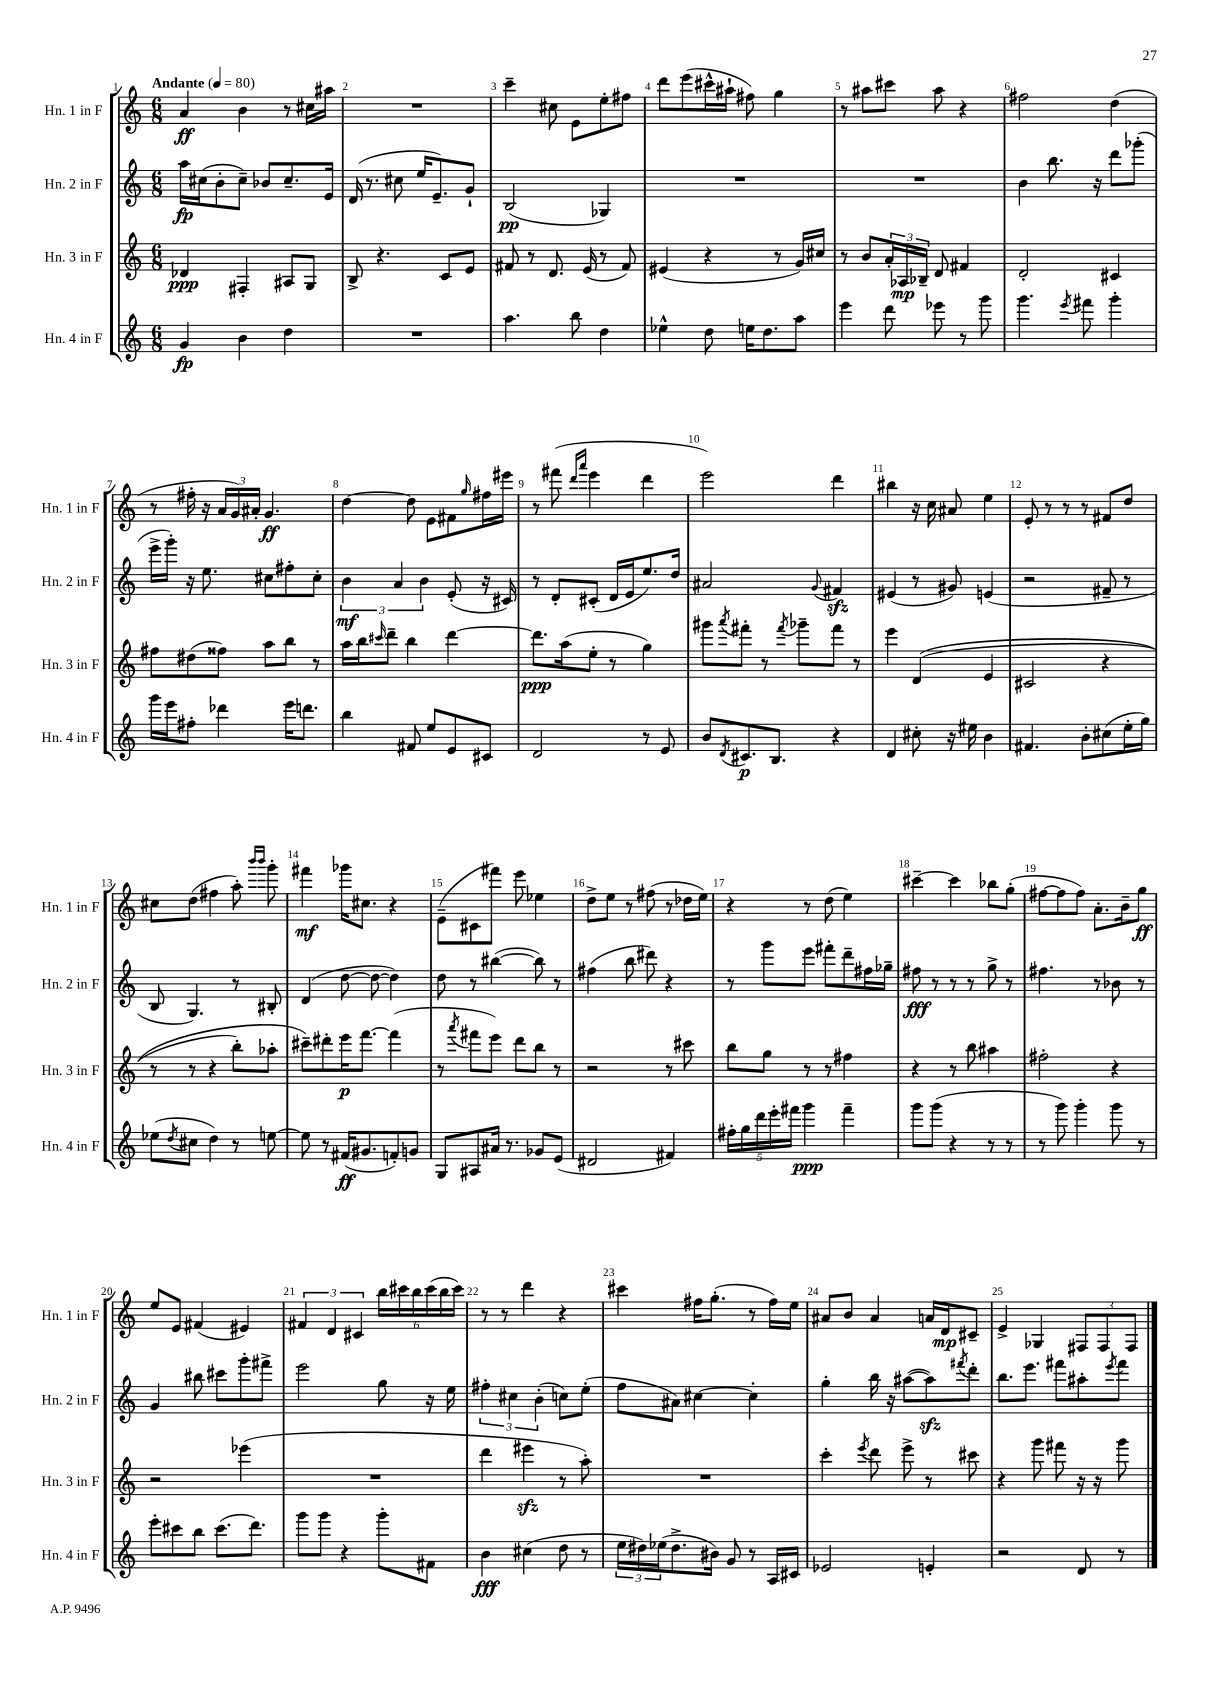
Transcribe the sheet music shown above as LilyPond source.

<<
\new StaffGroup <<
\new Staff = "s0" \with { instrumentName = "Hn. 1 in F" shortInstrumentName = "Hn. 1 in F" } {
    \clef treble \key c \major \numericTimeSignature \time 6/8 \tempo "Andante" 4 = 80
    a'4\ff b'4 r8 cis''16 ais''16 |
    R2. |
    c'''4-- cis''8 e'8 e''8-. fis''8 |
    d'''8 e'''8( cis'''16-^ ais''16-! fis''8) g''4 |
    r8 ais''8 cis'''8 ais''8 r4 |
    fis''2 d''4( |
    r8 fis''16-. r16 \tuplet 3/2 { a'16 g'16) ais'16-. } g'4.\ff |
    d''4~ d''8 e'8 fis'8 \grace { g''16 } fis''16 eis'''16 |
    r8 fis'''8( \grace { d'''16 a'''16 } e'''4 d'''4 |
    e'''2) d'''4 |
    bis''4 r16 c''16 ais'8 e''4 |
    e'8-. r8 r8 r8 fis'8 d''8 |
    cis''8 d''8( fis''4 a''8-.) \grace { b'''16 b'''16 } g'''8-. |
    fis'''4\mf ges'''16 cis''8. r4 |
    e'8--( cis'8 fis'''8) e'''8 ees''4 |
    d''8-> e''8 r8 fis''8( r8 des''16 e''16) |
    r4 r8 d''8( e''4) |
    cis'''4~-- cis'''4 bes''8 g''8-.( |
    fis''8~ fis''8 fis''8) a'8.-. b'16-- g''8\ff |
    e''8 e'8 fis'4( eis'4) |
    \tuplet 3/2 { fis'4 d'4 cis'4 } \tuplet 6/4 { b''16 cis'''16 b''16 cis'''16( b''16 cis'''16) } |
    r8 r8 d'''4 r4 |
    cis'''4 fis''16 g''8.-.( r8 fis''16) e''16 |
    ais'8 b'8 ais'4 a'16 d'16\mp cis'8-- |
    e'4-> ges4 \tuplet 3/2 { fis8 fis8 fis8 } \bar "|." |
}
\new Staff = "s1" \with { instrumentName = "Hn. 2 in F" shortInstrumentName = "Hn. 2 in F" } {
    \clef treble \key c \major \numericTimeSignature \time 6/8
    a''16\fp cis''16( b'8-. cis''8--) bes'8 cis''8.-- e'16 |
    d'16( r8. cis''8 e''16 e'8.--) g'8-! |
    b2\pp( ges4) |
    R2. |
    R2. |
    b'4 b''8. r16 d'''8 ges'''8-.( |
    e'''16-> g'''16-.) r16 e''8. cis''8 fis''8-. cis''8-. |
    \tuplet 3/2 { b'4\mf a'4 b'4 } e'8-.( r16 cis'16) |
    r8 d'8-. cis'8-.( d'16 e'16 e''8.) d''16 |
    ais'2 \appoggiatura { g'8 } fis'4\sfz |
    eis'4( r8 gis'8) e'4( |
    r2 fis'8-- r8 |
    b8 g4.) r8 bis8-. |
    d'4( d''8~ d''8~ d''4) |
    d''8 r8 bis''4~( bis''8) r8 |
    fis''4( b''8 dis'''8) r4 |
    r8 g'''8 e'''8 fis'''8-. d'''8-- fis''16 ges''16-- |
    fis''8\fff r8 r8 r8 g''8-> r8 |
    fis''4. r8 bes'8 r8 |
    g'4 bis''8 cis'''8 g'''8-. fis'''8-> |
    e'''2 g''8 r16 e''16 |
    \tuplet 3/2 { fis''4-. cis''4 b'4-.( } c''8) e''8-.( |
    f''8 ais'8) cis''4~ cis''4-. |
    g''4-. b''16 r16 ais''8~( ais''8\sfz) \acciaccatura { fis'''8 } d'''8-. |
    b''8. e'''8. fis'''8 ais''8-. \acciaccatura { e'''8 } fis'''8 \bar "|." |
}
\new Staff = "s2" \with { instrumentName = "Hn. 3 in F" shortInstrumentName = "Hn. 3 in F" } {
    \clef treble \key c \major \numericTimeSignature \time 6/8
    des'4\ppp fis4-. ais8 g8 |
    b8-> r4. c'8 e'8 |
    fis'8 r8 d'8. e'16( r8 fis'8) |
    eis'4( r4 r8 g'16) cis''16 |
    r8 b'8 \tuplet 3/2 { a'16-. aes16\mp bes16-- } d'8 fis'4 |
    d'2-. cis'4 |
    fis''8 dis''8( fisis''8) a''8 b''8 r8 |
    a''16 b''16 \grace { cis'''16 } d'''8-- b''4 d'''4~ |
    d'''8.\ppp a''16( e''8-. r8 g''4) |
    gis'''8 \acciaccatura { a'''8 } fis'''8-. r8 \acciaccatura { fis'''8 } ges'''8-- fis'''8 r8 |
    e'''4 d'4(\( e'4 |
    cis'2 r4 |
    r8 r8 r4 b''8-.) aes''8-. |
    cis'''8--\) dis'''8-. e'''16\p f'''8.~ f'''4( |
    r8 \acciaccatura { a'''8 } fis'''8 e'''8) d'''8 b''8 r8 |
    r2 r8 cis'''8 |
    b''8 g''8 r8 r8 fis''4 |
    r4 r8 b''8 ais''4 |
    fis''2-. r4 |
    r2 ees'''4( |
    R2. |
    d'''4 eis'''4\sfz r8 a''8-.) |
    R2. |
    c'''4-. \acciaccatura { e'''8 } d'''8 e'''8-> r8 cis'''8 |
    r4 g'''8 fis'''8 r16 r16 g'''8 \bar "|." |
}
\new Staff = "s3" \with { instrumentName = "Hn. 4 in F" shortInstrumentName = "Hn. 4 in F" } {
    \clef treble \key c \major \numericTimeSignature \time 6/8
    g'4\fp b'4 d''4 |
    R2. |
    a''4. b''8 d''4 |
    ees''4-^ d''8 e''16 d''8. a''8 |
    e'''4 d'''8 ees'''8 r8 g'''8 |
    g'''4. \acciaccatura { e'''8 } fis'''8 g'''4-. |
    g'''16 e'''16 fis''8-. des'''4 e'''16 d'''8. |
    b''4 fis'8 e''8 e'8 cis'8 |
    d'2 r8 e'8 |
    b'8 \acciaccatura { d'8 } cis'8.\p b8. r4 |
    d'4 cis''8-. r16 eis''16 b'4 |
    fis'4. b'8-. cis''8( e''16-. g''16) |
    ees''8( \acciaccatura { d''8 } cis''8 d''4) r8 e''8~ |
    e''8 r8 fis'16\ff( gis'8. f'8-.) g'8 |
    g8 ais8 ais'16 r8. ges'8 e'8( |
    dis'2 fis'4) |
    \tuplet 5/4 { fis''16-. g''16 d'''16 e'''16-. fis'''16 } g'''4\ppp fis'''4-- |
    g'''8 g'''8( r4 r8 r8 |
    r8 g'''8) g'''4-. g'''8 r8 |
    e'''8-. cis'''8 b''8 cis'''8.( d'''8.) |
    g'''8 g'''8 r4 g'''8-. fis'8 |
    b'4\fff cis''4( d''8 r8 |
    \tuplet 3/2 { e''16 dis''16) ees''16( } dis''8.-> bis'16) g'8 r8 a16 cis'16 |
    ees'2 e'4-. |
    r2 d'8 r8 \bar "|." |
}
>>
>>
\layout { \context { \Score \override BarNumber.break-visibility = ##(#f #t #t) barNumberVisibility = #all-bar-numbers-visible } }
